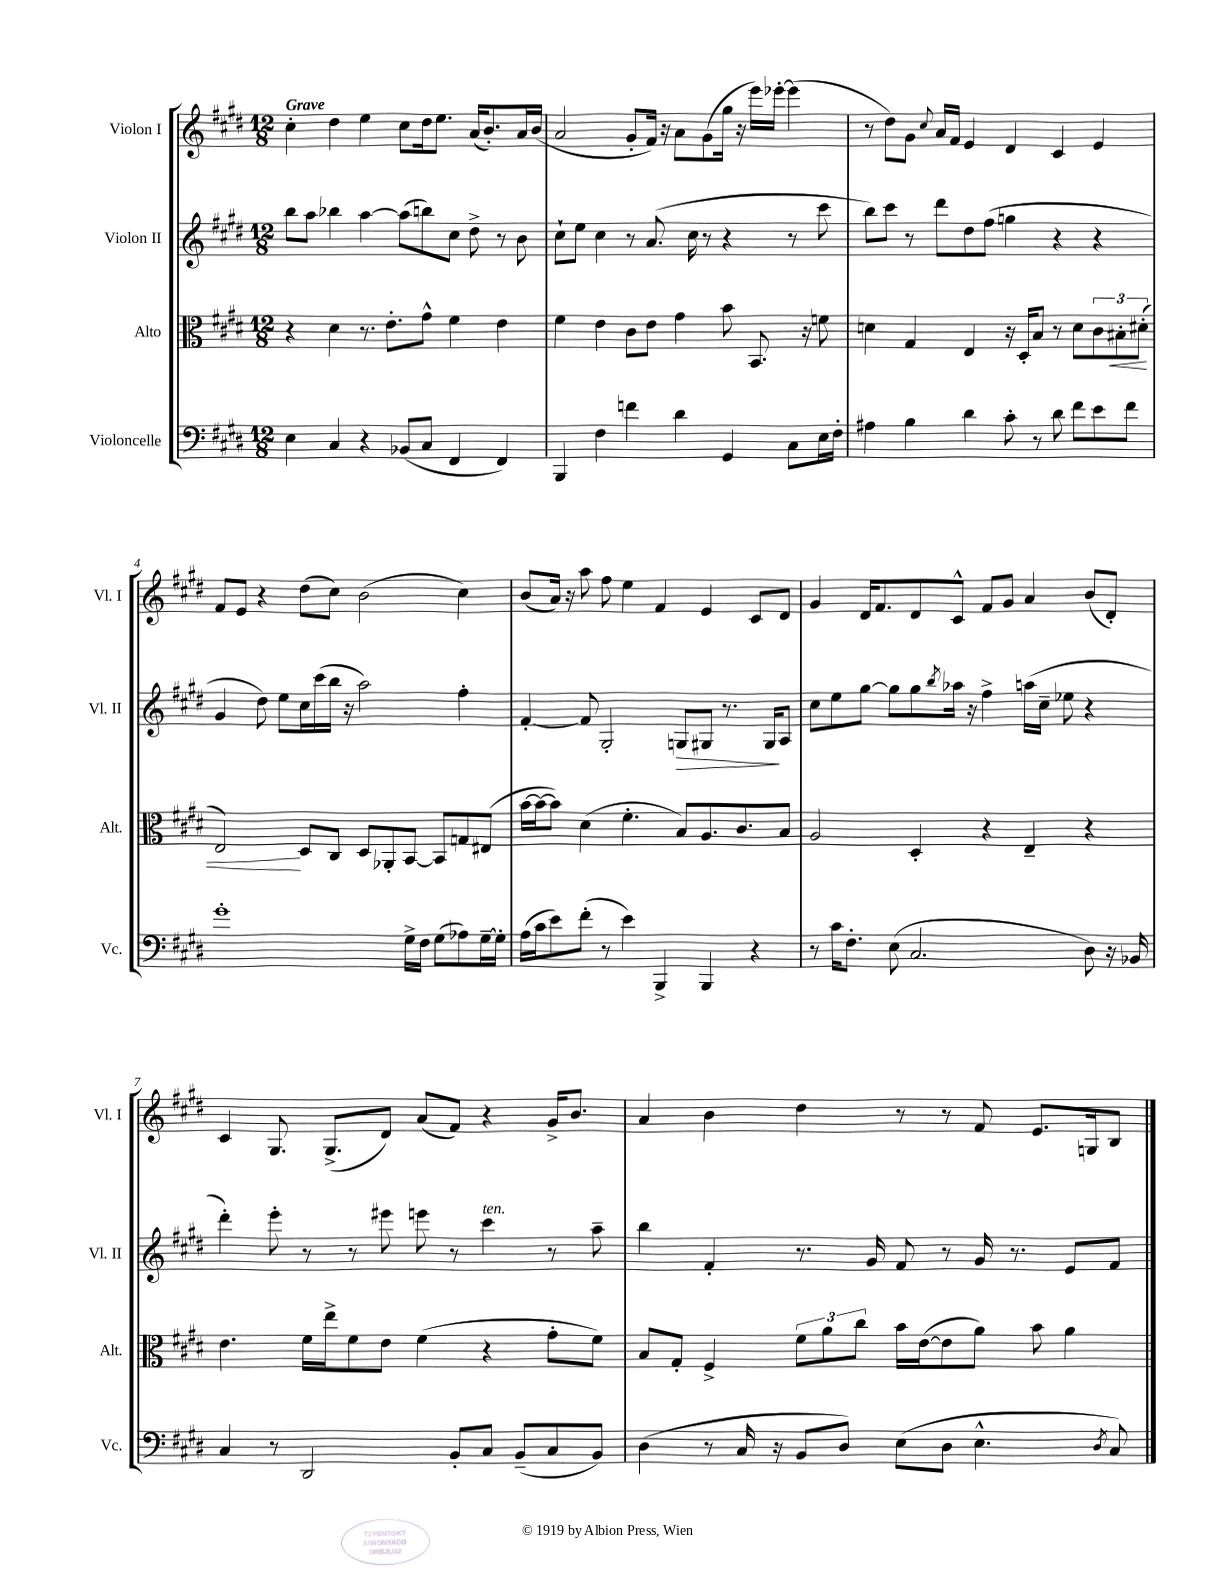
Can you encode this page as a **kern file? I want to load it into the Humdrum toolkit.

**kern	**kern	**dynam	**kern	**dynam	**kern
*part4	*part3	*part3	*part2	*part2	*part1
*staff4	*staff3	*staff3	*staff2	*staff2	*staff1
*I"Violoncelle	*I"Alto	*	*I"Violon II	*	*I"Violon I
*I'Vc.	*I'Alt.	*	*I'Vl. II	*	*I'Vl. I
*clefF4	*clefC3	*	*clefG2	*	*clefG2
*k[f#c#g#d#]	*k[f#c#g#d#]	*	*k[f#c#g#d#]	*	*k[f#c#g#d#]
*M12/8	*M12/8	*	*M12/8	*	*M12/8
=1	=1	=1	=1	=1	=1
!	!	!	!	!	!LO:TX:a:B:t=Grave
4E\	4r	.	8bb\L	.	4cc#'\
.	.	.	8aa\J	.	.
4C#/	4d#\	.	4bb-X\	.	4dd#\
4r	8.r	.	[4aa\	.	4ee\
.	8.e'\L	.	.	.	.
(8BB-X/L	.	.	(8aa\L]	.	8cc#\L
8C#/J	8g#^^\J	.	8bbn\)	.	16dd#\k
.	.	.	.	.	8.ee\J
4FF#/	4f#\	.	8cc#\J	.	.
.	.	.	8dd#^\	.	(16a/KL
.	.	.	.	.	8.b'/)
4FF#/)	4e\	.	8r	.	.
.	.	.	8b\	.	16a/L
.	.	.	.	.	(16b/JJ
=2	=2	=2	=2	=2	=2
4BBB/	4f#\	.	8cc#`\L	.	2a/
.	.	.	8ee\J	.	.
4F#\	4e\	.	4cc#\	.	.
4fn\	8c#\L	.	8r	.	8g#'/L
.	8e\J	.	(8.a/	.	16f#/Jk)
.	.	.	.	.	16r
4d#\	4g#\	.	.	.	8a\L
.	.	.	16cc#\	.	.
.	.	.	8r	.	(8g#\
4GG#/	8b\	.	4r	.	16gg#\Jk
.	.	.	.	.	16r
.	8.BB/	.	.	.	16eee\LL)
.	.	.	.	.	[16eee-X'\JJ
8C#\L	.	.	8r	.	(4eee-\]
.	16r	.	.	.	.
16E\L	8fn\	.	8ccc#\	.	.
16F#'\JJ	.	.	.	.	.
=3	=3	=3	=3	=3	=3
4A#X\	4dn\	.	8bb\L)	.	8r
.	.	.	8ccc#\J	.	8dd#\L)
4B\	4G#/	.	8r	.	8g#\J
.	.	.	.	.	8qqcc#/
.	.	.	8ddd#\L	.	16a/LL
.	.	.	.	.	16f#/JJ
4d#\	4E/	.	8dd#\	.	4e/
.	.	.	(8ff#\J	.	.
8c#'\	16r	.	4ggn\	.	4d#/
.	16D#'/KL	.	.	.	.
8r	8B/J	.	.	.	.
8d#\	8r	.	4r	.	4c#/
8f#\L	8d\L	.	.	.	.
8e\	12c#\	.	4r	.	4e/
!	!	!LO:HP:b	!	!	!
.	12B#X'\	<	.	.	.
8f#\J	.	.	.	.	.
.	(12d#X'\J	.	.	.	.
!!LO:LB:g=z
=4	=4	=4	=4	=4	=4
1g#'	2E/)	.	4g#/	.	8f#/L
.	.	.	.	.	8e/J
.	.	.	8dd#\)	.	4r
.	.	.	8ee\L	.	.
.	8D#/L	[	16cc#\L	.	(8dd#\L
.	.	.	(16ccc#\	.	.
.	8C#/J	.	16bb\JJ	.	8cc#\J)
.	.	.	16r	.	.
.	8D#/L	.	2aa\)	.	(2b\
.	8AA-X'/	.	.	.	.
16G#^\LL	[8BB/J	.	.	.	.
16F#\JJ	.	.	.	.	.
(8G#\L	8BB/L]	.	.	.	.
8A-X\)	8Gn/	.	4ff#'\	.	4cc#\)
[16G#~\L	(8E#X/J	.	.	.	.
16G#'\JJ]	.	.	.	.	.
=5	=5	=5	=5	=5	=5
(16A\LL	[16b\LL	.	[4f#'/	.	(8b/L
16c#\J	16b\J_	.	.	.	.
8e\)	8b\J])	.	.	.	16a/Jk)
.	.	.	.	.	16r
(8f#'\J	(4d#\	.	8f#/]	.	8aa\
8r	.	.	2G#'/	.	8ff#\
4e\)	4.f#'\	.	.	.	4ee\
4BBB^/	.	.	.	.	4f#/
!	!	!	!	!LO:HP:b	!
.	8B/L)	.	8Gn/L	>	.
4BBB/	8.A/	.	8G#X/J	.	4e/
.	.	.	8.r	.	.
.	8.c#/	.	.	.	.
4r	.	.	.	.	8c#/L
.	.	.	16G#/KL	.	.
.	8B/J	.	8A/J	]	8d#/J
=6	=6	=6	=6	=6	=6
8r	2A/	.	8cc#\L	.	4g#/
16c#\KL	.	.	8ee\	.	.
8.F#'\J	.	.	.	.	.
.	.	.	[8gg#\J	.	16d#/KL
.	.	.	.	.	8.f#/
(8E\	.	.	8gg#\L]	.	.
2.C#/	4D#'/	.	8gg#\	.	8d#/
.	.	.	8qbb/	.	.
.	.	.	16aa-X\Jk	.	8c#^^/J
.	.	.	16r	.	.
.	4r	.	4ff#^\	.	8f#/L
.	.	.	.	.	8g#/J
.	4E~/	.	(16aan\LL	.	4a/
.	.	.	16cc#~\JJ	.	.
.	.	.	8ee-X\	.	.
8D#\)	4r	.	4r	.	(8b/L
16r	.	.	.	.	8d#'/J)
16BB-X/	.	.	.	.	.
!!LO:LB:g=z
=7	=7	=7	=7	=7	=7
4C#/	4.e\	.	4ddd#'\)	.	4c#/
8r	.	.	8eee'\	.	8.G#/
2DD#/	16f#\LL	.	8r	.	.
.	16ee^\J	.	.	.	(8.G#^/L
.	8f#\	.	8r	.	.
.	8e\J	.	8eee#X\	.	8d#/J)
.	(4f#\	.	8eeen\	.	(8a/L
8BB'/L	.	.	8r	.	8f#/J)
!	!	!	!LO:TX:a:i:t=ten.	!	!
8C#/J	4r	.	4ccc#\	.	4r
(8BB~/L	.	.	.	.	.
8C#/	8g#'\L	.	8r	.	16g#^/KL
.	.	.	.	.	8.b/J
8BB/J)	8f#\J)	.	8aa~\	.	.
=8	=8	=8	=8	=8	=8
(4D#\	8B/L	.	4bb\	.	4a/
.	8G#'/J	.	.	.	.
8r	4F#^/	.	4f#'/	.	4b\
16C#/	.	.	.	.	.
16r	.	.	.	.	.
8BB/L	12f#\L	.	8.r	.	4dd#\
.	12a\	.	.	.	.
8D#/J)	.	.	.	.	.
.	12cc#\J	.	.	.	.
.	.	.	16g#/	.	.
(8E\L	16b\LL	.	8f#/	.	8r
.	([16e\J	.	.	.	.
8D#\J	8e\]	.	8r	.	8r
4.E^^\	8a\J)	.	16g#/	.	8f#/
.	.	.	8.r	.	.
.	8b\	.	.	.	8.e/L
.	4a\	.	8e/L	.	.
.	.	.	.	.	16Gn/k
8qD#/	.	.	.	.	.
8C#/)	.	.	8f#/J	.	8B/J
==	==	==	==	==	==
*-	*-	*-	*-	*-	*-
